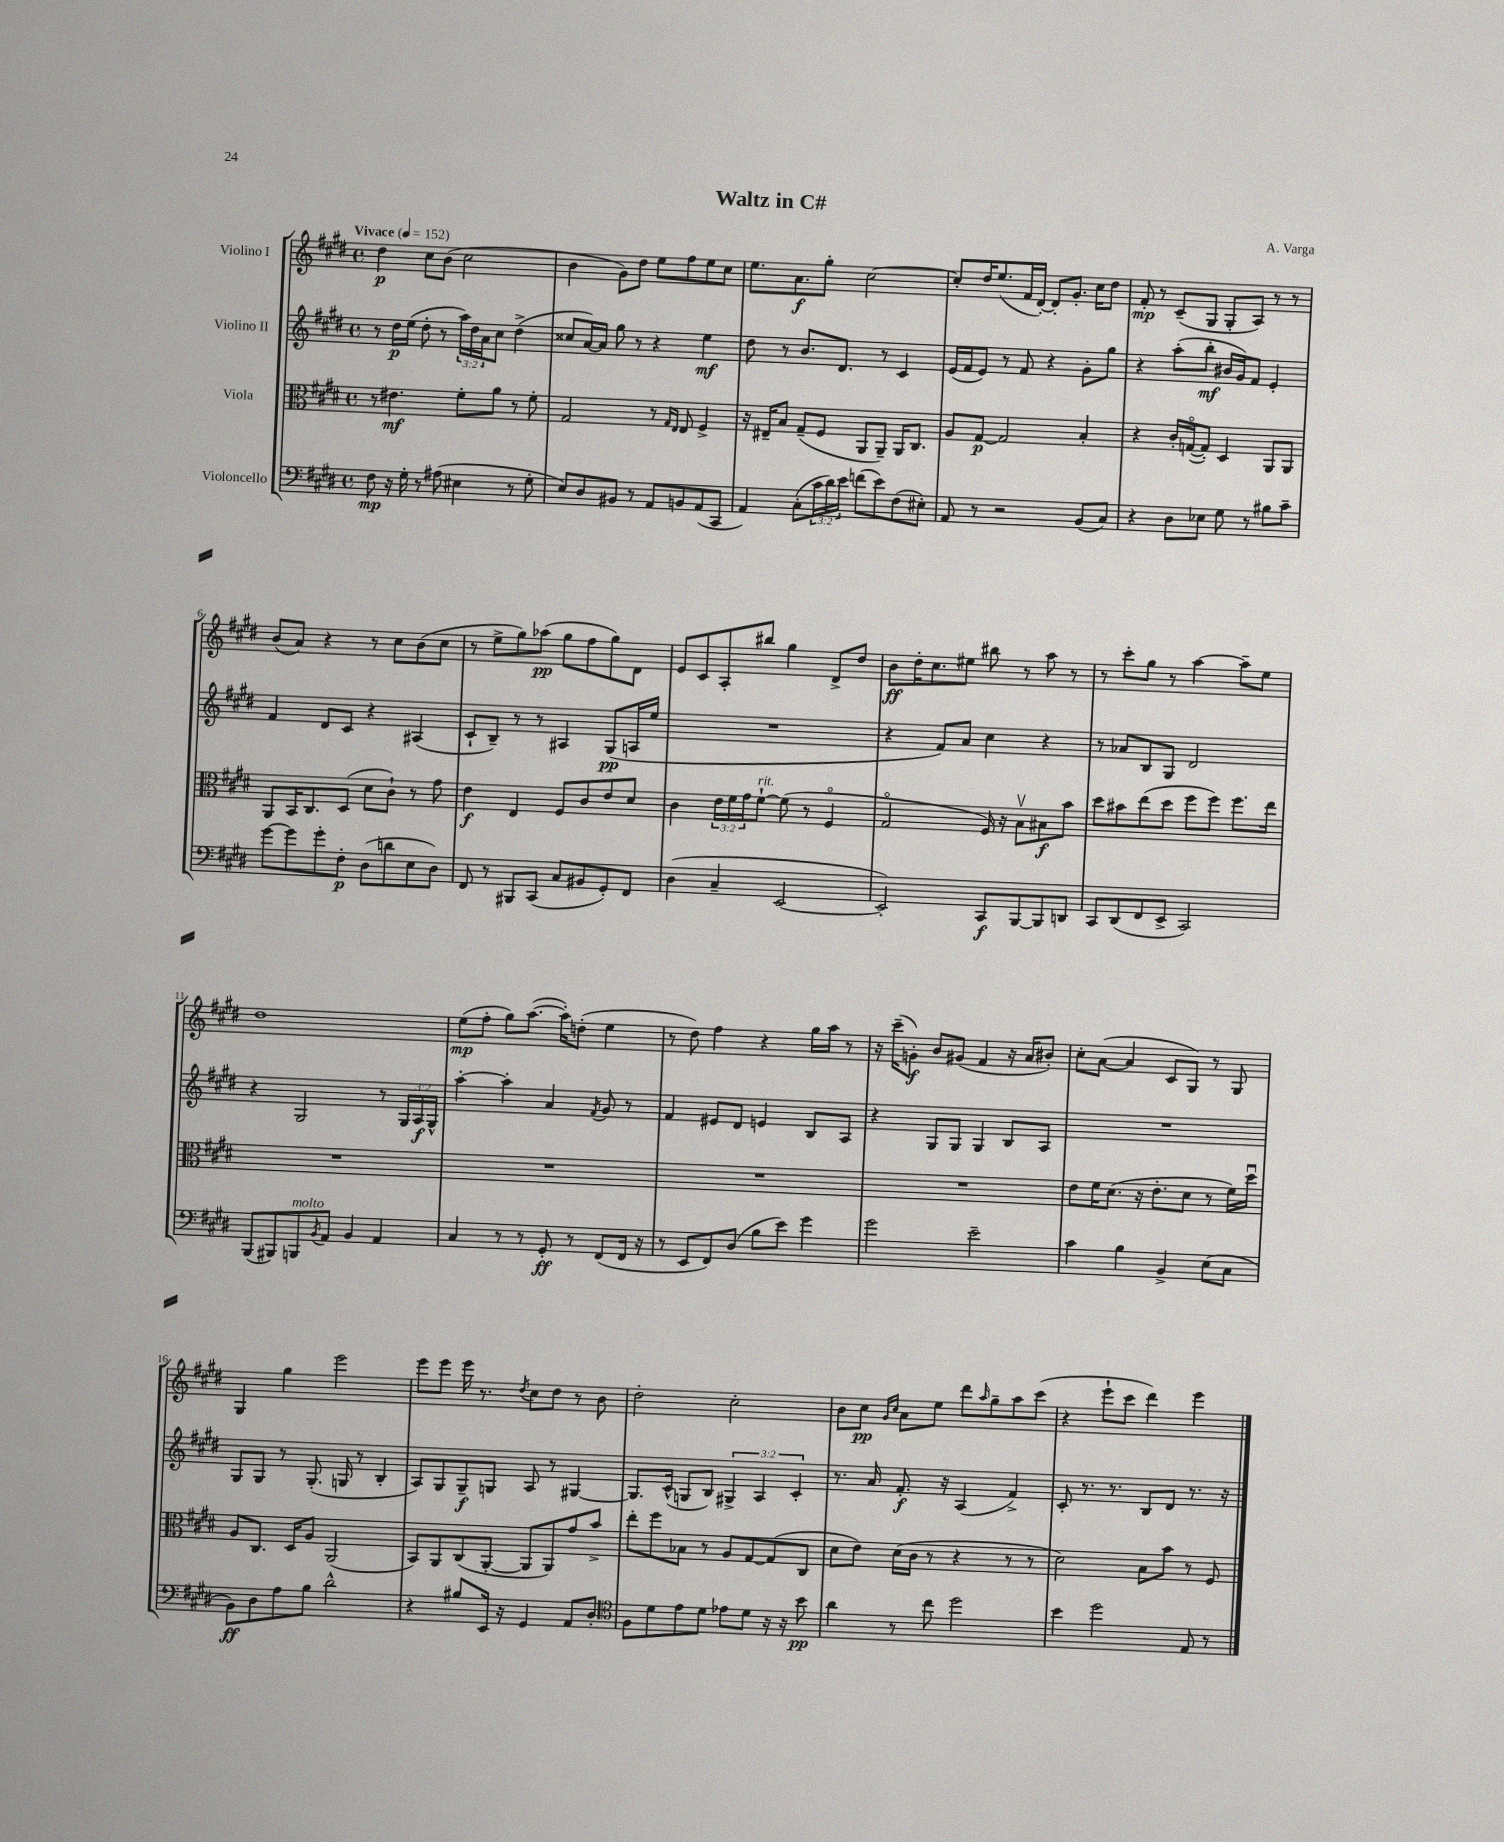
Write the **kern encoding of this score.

**kern	**kern	**kern	**kern
*staff4	*staff3	*staff2	*staff1
*clefF4	*clefC3	*clefG2	*clefG2
*k[f#c#g#d#]	*k[f#c#g#d#]	*k[f#c#g#d#]	*k[f#c#g#d#]
*M4/4	*M4/4	*M4/4	*M4/4
*met(c)	*met(c)	*met(c)	*met(c)
*MM152	*MM152	*MM152	*MM152
8F#	8r	8r	4dd#
16r	4.e#	16dd#	.
16G#'	.	(16ee	.
8r	.	8dd#'	8cc#
(8A#	.	8r	(8b
4E#	8f#'	24aa)	2cc#
.	.	24dd#	.
.	.	24a	.
.	8a	8cc#	.
8r	8r	(4dd#^	.
8G#'	8f#'	.	.
=	=	=	=
8E)	2G#	8cc##	4b
8D#	.	[16a)	.
.	.	16a]	.
8BB#	.	8gg#	8g#)
8r	.	8r	8dd#
8AA	8r	4r	8ee
.	16qqG#	.	.
.	16qqE	.	.
8BB	8E	.	8ff#
(8AA	4F#^	4ee	8ee
8CC#	.	.	8cc#
=	=	=	=
4AA)	16r	8dd#	8.ee
.	16E#~	.	.
.	8B	8r	.
.	.	.	8.a
(8C#'	(8G#~	8.b	.
24c#	8F#	.	8gg#'
24d#)	.	.	.
.	.	8.d#	.
24e	.	.	.
(8f	8AA	.	[2cc#
8e)	8AA~)	8r	.
(8F#	16AA	4c#	.
.	8.C#	.	.
8E#')	.	.	.
=	=	=	=
8AA	8A	(16e	8cc#']
.	.	16f#	.
8r	[8G#	8e)	16dd#
.	.	.	(8.ee
2r	2G#]	8r	.
.	.	8f#	16f#
.	.	.	[16d#')
.	.	4r	8d#']
.	.	.	8.g#'
(8BB	4B'	8g#'	.
.	.	.	16cc#
8C#)	.	8gg#	8dd#
=	=	=	=
4r	4r	4r	8f#'
.	.	.	8r
8D#	16c#'	(8aa'	(8c#~
.	([16Go	.	.
8E-	8G'])	8bb'	8G#
8G#	4D#	16b#	8G#'
.	.	16g#)	.
8r	.	8f#	8A)
8B#	8AA	4e'	8r
8c#~	8AA	.	8r
=	=	=	=
[8g#	8AA	4f#	(8b
8g#]	16BB	.	8a)
.	8.C#	.	.
8g#'	.	8d#	4r
8F#'	(8D#	8c#	.
(8D#	8d#	4r	8r
8d	8c#`)	.	8cc#
8E	8r	(4A#	(8b
8D#)	8g#	.	8cc#
=	=	=	=
8FF#	4e	8c#`	8r
8r	.	8B~)	8ee^
8BBB#	4E	8r	8gg#)
(8CC#	.	8r	(8aa-
8C#	8F#	4A#	8gg#
8BB#	8c#	.	8ff#
8GG#')	8e	(8G#	8gg#)
8FF#	8d#	16A	8d#
.	.	16ee	.
=	=	=	=
(4D#	4c#	1r	8e
.	.	.	8c#
4C#~	24e	.	8A'
.	24f#	.	.
.	24g#	.	.
.	[8f#`	.	8bb#
[2EE	(8f#]	.	4gg#
.	8r	.	.
.	4F#o	.	8d#^
.	.	.	8dd#
=	=	=	=
2EE'])	2G#o	4r	8b
.	.	.	16dd#'
.	.	.	8.cc#
.	.	8f#)	.
.	.	8a	8ee#
8CC#	16F#)	4cc#	8bb#
.	16r	.	.
[8BBB	8Bv	.	8r
8BBB]	8B#	4r	8aa
8DD	8b	.	8r
=	=	=	=
8CC#	8dd#	8r	8r
(8DD#	8b#	8a-	8ccc#'
8FF#	(8ee	8B	8gg#
8EE^	8dd#	8G#	8r
2CC#)	8ff#	2d#	[4aa
.	8ff#)	.	.
.	8.ff#	.	8aa~]
.	.	.	8ee
.	16ee	.	.
=	=	=	=
(8BBB	1r	4r	1dd#
8BBB#)	.	.	.
8BBB	.	2G#	.
8qBB	.	.	.
8AA	.	.	.
4BB	.	.	.
4AA	.	8r	.
.	.	24G#	.
.	.	24A	.
.	.	24G#^^	.
=	=	=	=
4C#	1r	[4aa'	(8ee
.	.	.	8ff#'
8r	.	4aa']	8gg#)
8r	.	.	([8.aa
8GG#'	.	4a	.
.	.	.	16aa'])
8r	.	.	(8dd'
.	.	8qf#	.
(8FF#	.	8g#	4ee
16FF#	.	8r	.
16r	.	.	.
=	=	=	=
8r	1r	4f#	8r
8EE	.	.	8dd#)
8FF#)	.	8e#	4ff#
(8D#	.	8d#	.
8B	.	4e	4r
8e)	.	.	.
4g#	.	8B	16gg#
.	.	.	16aa
.	.	8A	8r
=	=	=	=
2g#	1r	4r	16r
.	.	.	(16ccc#~
.	.	.	8g')
.	.	8G#	8b
.	.	8G#	(8g#
2e~	.	4G#	4f#
.	.	8B	16r
.	.	.	16a
.	.	8A	8b#')
=	=	=	=
4c#	8e	1r	8cc#'
.	16f#	.	([8a
.	(8.d#	.	.
4B	.	.	4a]
.	16r	.	.
.	8.e'	.	.
4BB^	.	.	8c#
.	8d#	.	8G#)
(8E	8r	.	8r
8C#	16f#)	.	8G#
.	16dd#u	.	.
=	=	=	=
8BB)	8A	8G#	4G#
8D#	8.C#	8G#	.
8A	.	8r	4gg#
.	16D#	.	.
8B	8A	(8.G#'	.
2d#^^	(2AA	.	2eee
.	.	16G	.
.	.	8r	.
.	.	4B'	.
=	=	=	=
4r	8BB)	8A)	8eee
.	8AA	8G#	8eee
8B#	(8C#	8G#~	16eee
.	.	.	8.r
16EE	[8AA'	8G	.
16r	.	.	.
.	.	.	8qdd#
4GG#	8AA]	8A	8cc#
.	8AA)	8r	8dd#
8AA	8g#	[4G#	8r
8D#'	8b^	.	8b
=	=	=	=
*clefC4	*	*	*
8F#	8ee'	8.G#]	2dd#'
8d#	8ff#	.	.
.	.	(16c#^^	.
8e	8B-	8G	.
8d#	8r	8B)	.
8e-	8A	6G#^	2cc#'
8d#	[8G#	.	.
.	.	6A	.
16r	(8G#]	.	.
16r	.	.	.
.	.	6c#'	.
8b	8C#	.	.
=	=	=	=
4a	8d#	8.r	8b
.	8e)	.	8cc#
.	.	16a	.
.	.	.	16qqg#
.	.	.	16qqcc#
8r	(16d#	8.f#'	8a
.	16c#	.	.
8cc#	8r	.	8ee
.	.	16r	.
2dd#	4r	(4A	8ddd#
.	.	.	16qqaa
.	.	.	8gg#~
.	8r	4f#^)	8aa
.	8r	.	(8ccc#
=	=	=	=
4b	2d#)	8c#'	4r
.	.	8.r	.
2dd#	.	.	8eee`
.	.	8.r	.
.	.	.	8ccc#
.	8B	8B	4ddd#)
.	8b	8d#	.
8E	8r	8.r	4eee
8r	8F#	.	.
.	.	16r	.
==	==	==	==
*-	*-	*-	*-
